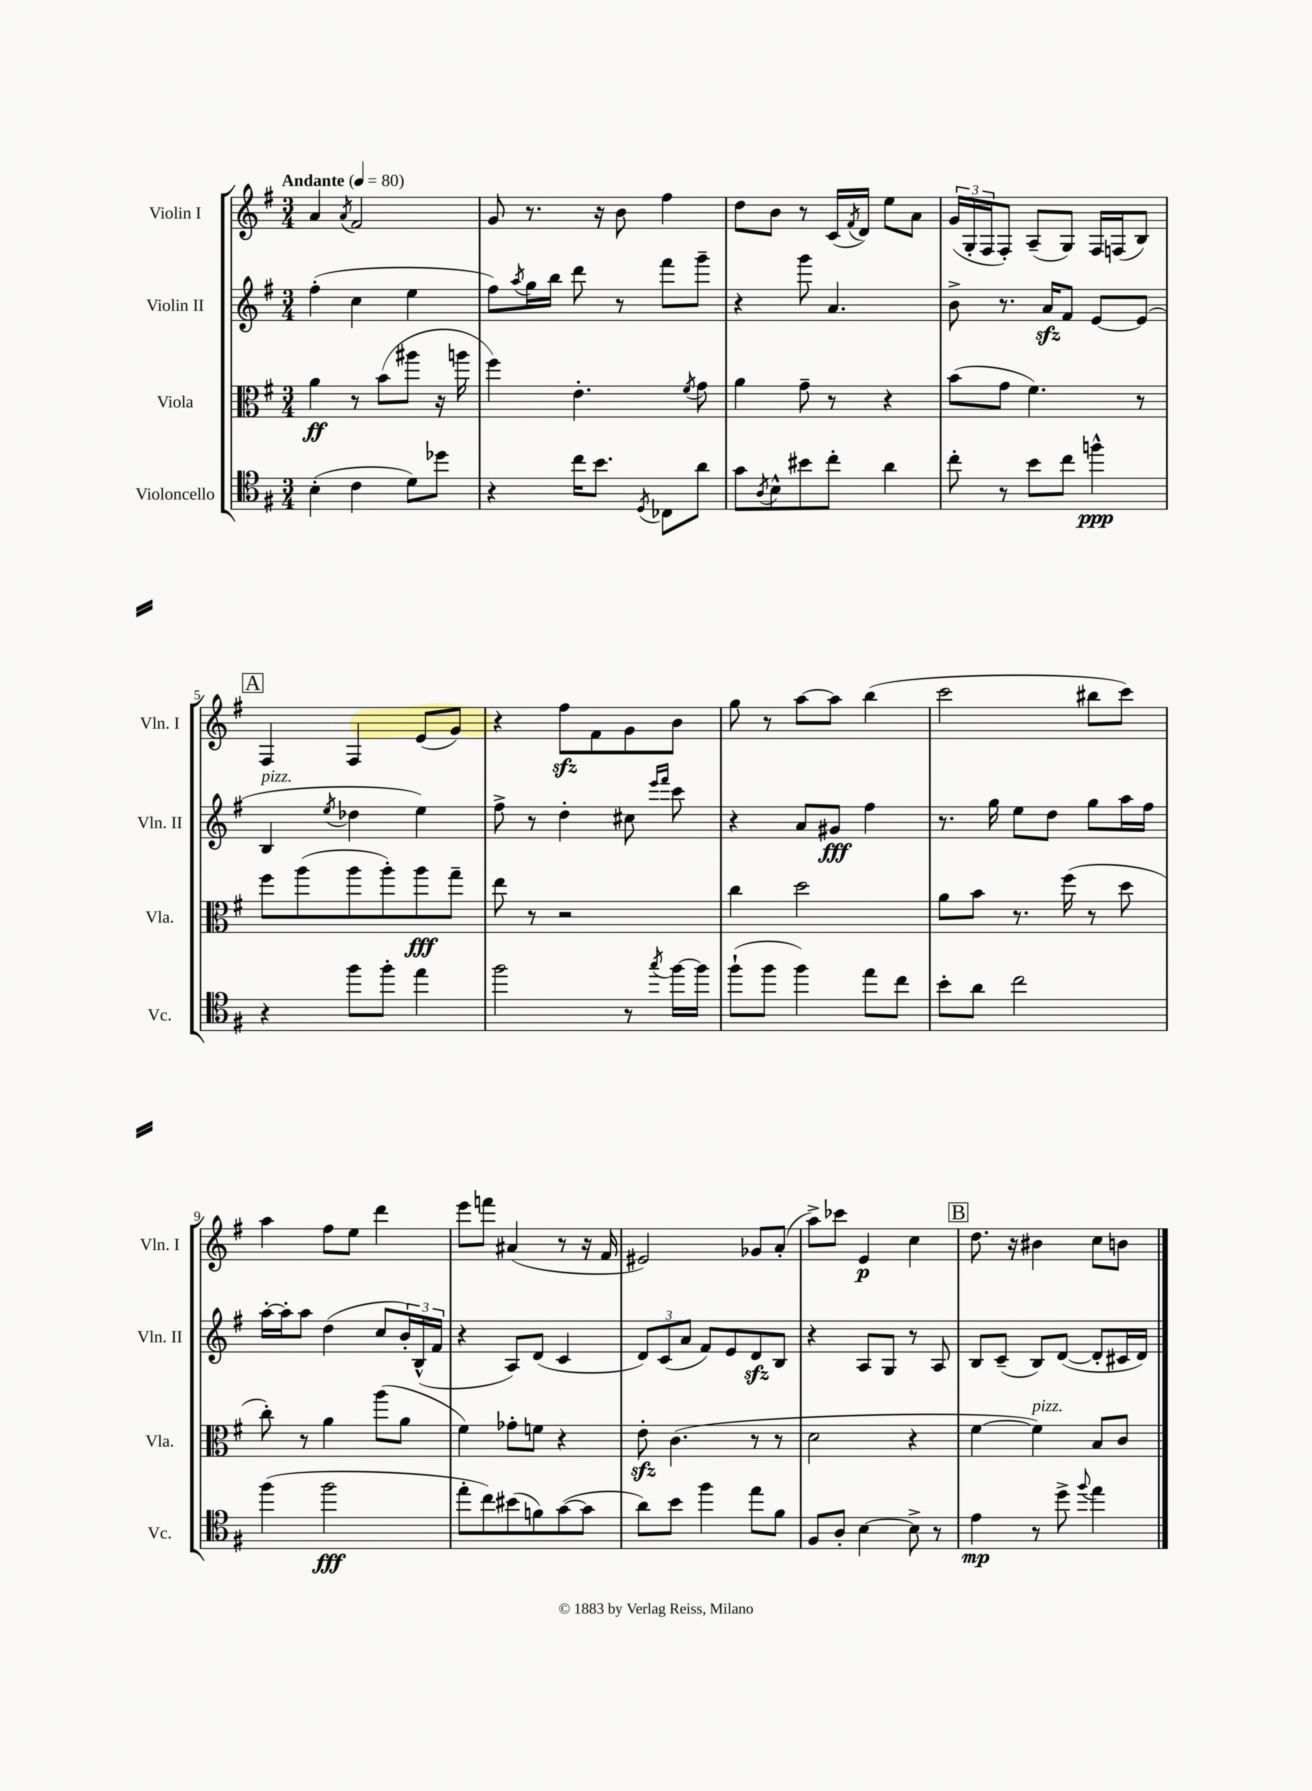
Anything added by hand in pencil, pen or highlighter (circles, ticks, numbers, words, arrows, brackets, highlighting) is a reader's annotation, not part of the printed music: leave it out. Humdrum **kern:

**kern	**kern	**kern	**kern
*staff4	*staff3	*staff2	*staff1
*clefC4	*clefC3	*clefG2	*clefG2
*k[f#]	*k[f#]	*k[f#]	*k[f#]
*M3/4	*M3/4	*M3/4	*M3/4
*MM80	*MM80	*MM80	*MM80
(4B'	4a	(4ff#'	4a
.	.	.	8qa
4c	8r	4cc	2f#
.	(8b	.	.
8d)	8aa#	4ee	.
8dd-	16r	.	.
.	16aa	.	.
=	=	=	=
4r	4ff#)	8ff#)	8g
.	.	8qaa	.
.	.	16gg	8.r
.	.	16bb	.
16cc	4.e'	8ddd	.
8.b	.	.	16r
.	.	8r	8b
8qD	.	.	.
8C-	.	8fff#	4ff#
.	8qf#	.	.
8a	8g	8ggg~	.
=	=	=	=
8g	4a	4r	8dd
8qA	.	.	.
8B^^	.	.	8b
8b#	8g~	8ggg	8r
8cc'	8r	4.a	(16c
.	.	.	8qf#
.	.	.	16d)
4a	4r	.	8ee
.	.	.	8a
=	=	=	=
8cc'	(8b	8b^	(24g
.	.	.	24G'
.	.	.	24F#
8r	8g	8.r	8F#')
8b	4.f#)	.	(8A~
.	.	16a	.
8cc	.	8f#	8G)
4ff^^	.	[8e	16F#
.	.	.	(16F
.	8r	(8e]	8B)
=	=	=	=
4r	8ff#	4B	4F#
.	(8aa	.	.
.	.	8qee	.
8ff#	8aa	4dd-	4F#
8ff#'	8aa')	.	.
4ee	8aa	4ee)	(8e
.	8gg~	.	8g)
=	=	=	=
2ff#	8ee	8ff#^	4r
.	8r	8r	.
.	2r	4dd'	8ff#
.	.	.	8f#
8r	.	8cc#	8g
.	.	16qqeee	.
8qgg	.	16qqfff#	.
[16ff#	.	8ccc	8b
16ff#]	.	.	.
=	=	=	=
(8ff#`	4cc	4r	8gg
8ff#	.	.	8r
4ff#)	2dd	8a	[8aa
.	.	8g#	8aa]
8ee	.	4ff#	(4bb
8cc	.	.	.
=	=	=	=
8b'	8a	8.r	2ccc
8a	8b	.	.
.	.	16gg	.
2cc	8.r	8ee	.
.	.	8dd	.
.	(16ff#	.	.
.	8r	8gg	8bb#
.	8dd	16aa	8ccc)
.	.	16ff#	.
=	=	=	=
(4ff#	8cc')	[16aa'	4aa
.	.	16aa']	.
.	8r	8aa	.
2ff#	4a	(4dd	8ff#
.	.	.	8ee
.	(8aa	8cc	4ddd
.	8a	24b')	.
.	.	(24B^^	.
.	.	24f#	.
=	=	=	=
8ee'	4f#)	4r	8eee
8cc)	.	.	8fff
(8b#	8g-'	8A)	(4a#
8f)	8f	(8d	.
([8g	4r	4c	8r
8g]	.	.	16r
.	.	.	16f#
=	=	=	=
8a)	8e'	12d)	2e#)
.	.	(12c	.
8b	(4.c	.	.
.	.	12a	.
4ff#	.	8f#)	.
.	.	8e	.
8ee	8r	8d	8g-
8f#	8r	8B	(8a'
=	=	=	=
8F#	2d	4r	8aa^)
8A'	.	.	8ccc-
[4B	.	8A	4e
.	.	8G	.
8B^]	4r	8r	4cc
8r	.	8A	.
=	=	=	=
4e	[4f#	8B	8.dd
.	.	(8c~	.
.	.	.	16r
8r	4f#])	8B)	4b#
8dd^	.	([8d	.
8qqff#	.	.	.
4ee	8B	8d']	8cc
.	8c	16c#	8b
.	.	16d)	.
==	==	==	==
*-	*-	*-	*-
